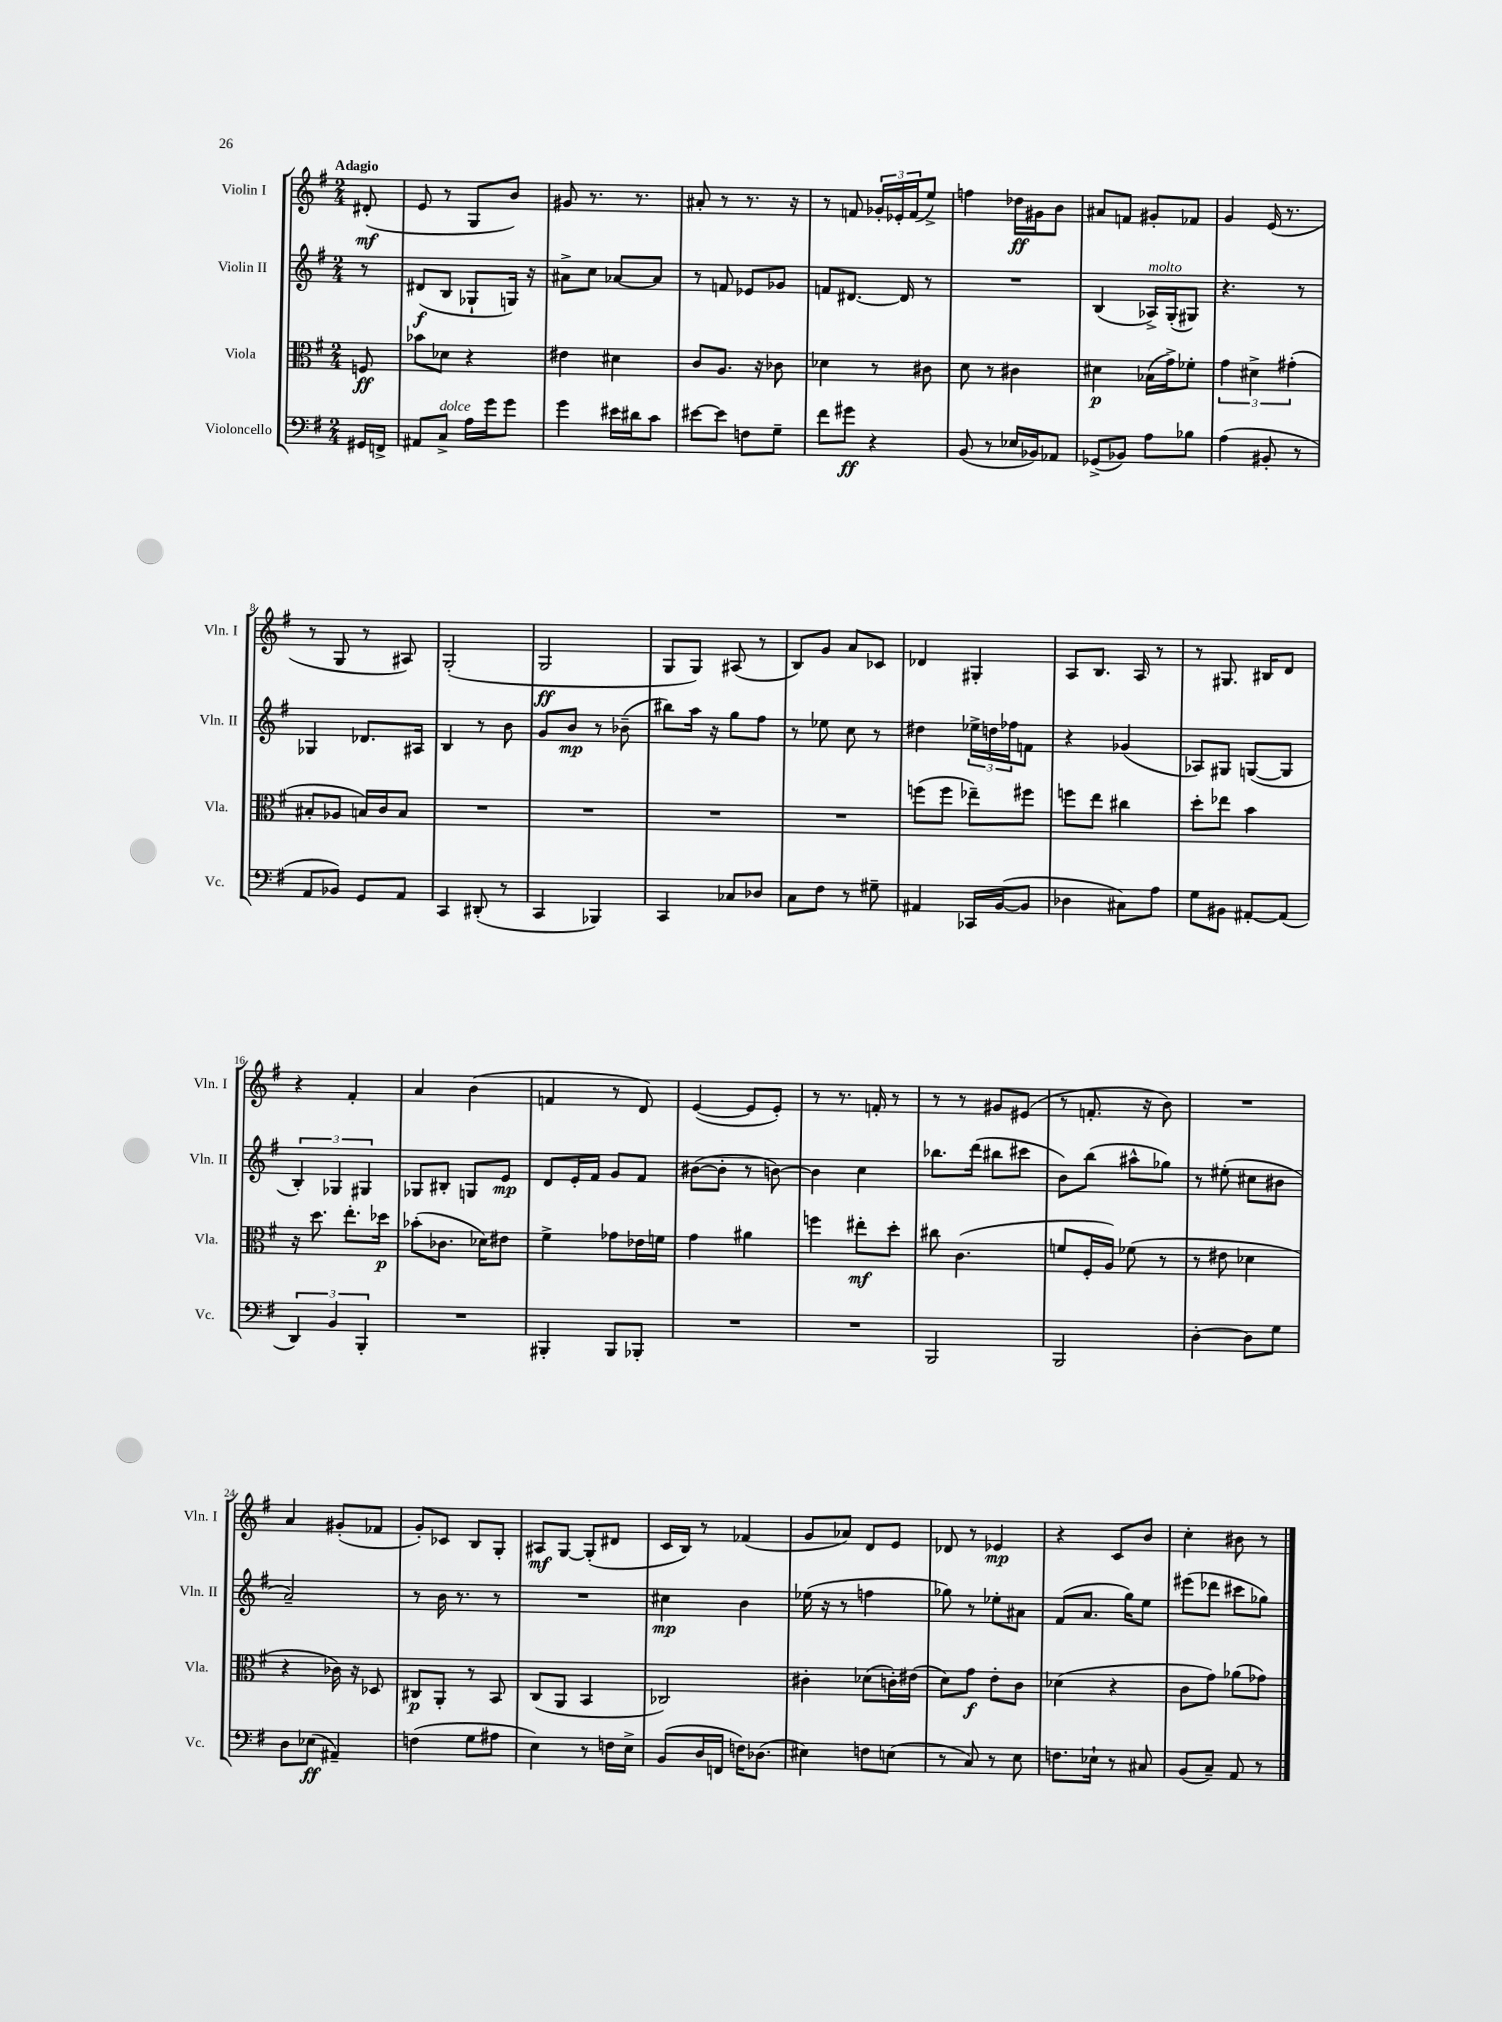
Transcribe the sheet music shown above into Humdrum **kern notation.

**kern	**dynam	**kern	**dynam	**kern	**dynam	**kern	**dynam
*part4	*part4	*part3	*part3	*part2	*part2	*part1	*part1
*staff4	*staff4	*staff3	*staff3	*staff2	*staff2	*staff1	*staff1
*I"Violoncello	*	*I"Viola	*	*I"Violin II	*	*I"Violin I	*
*I'Vc.	*	*I'Vla.	*	*I'Vln. II	*	*I'Vln. I	*
*clefF4	*	*clefC3	*	*clefG2	*	*clefG2	*
*k[f#]	*	*k[f#]	*	*k[f#]	*	*k[f#]	*
*M2/4	*	*M2/4	*	*M2/4	*	*M2/4	*
=	=	=	=	=	=	=	=
!	!	!	!	!	!	!LO:TX:a:B:t=Adagio	!
16GG#X/LL	.	8Fn/	ff	8r	.	(8d#X'/	mf
16FFn^/JJ	.	.	.	.	.	.	.
=1	=1	=1	=1	=1	=1	=1	=1
8AA#X/L	.	8b-X\L	.	(8d#X/L	f	8e/	.
!LO:TX:a:i:t=dolce	!	!	!	!	!	!	!
8C^/J	.	8d-X\J	.	8B/J	.	8r	.
16A\LL	.	4r	.	8G-X`/L	.	8G/L	.
16g\J	.	.	.	.	.	.	.
8g\J	.	.	.	16Gn/Jk)	.	8b/J)	.
.	.	.	.	16r	.	.	.
=2	=2	=2	=2	=2	=2	=2	=2
4g\	.	4e#X\	.	8a#X^\L	.	8g#X/	.
.	.	.	.	8cc\J	.	8.r	.
16e#X\LL	.	4d#X\	.	[8a-X/L	.	.	.
16d#X\J	.	.	.	.	.	8.r	.
8c\J	.	.	.	8a-/J]	.	.	.
=3	=3	=3	=3	=3	=3	=3	=3
[8e#X\L	.	8c/L	.	8r	.	8a#X'/	.
8e#\J]	.	8.A/J	.	8fn/	.	8r	.
8Fn\L	.	.	.	8e-X/L	.	8.r	.
.	.	16r	.	.	.	.	.
8G~\J	.	8c-X\	.	8g-X/J	.	.	.
.	.	.	.	.	.	16r	.
=4	=4	=4	=4	=4	=4	=4	=4
8f#\L	.	4d-X\	.	8fn/L	.	8r	.
8g#X\J	ff	.	.	[8.d#X/J	.	8fn/	.
4r	.	8r	.	.	.	24g-X'/LL	.
.	.	.	.	.	.	24e-X'/	.
.	.	.	.	16d#/]	.	.	.
.	.	.	.	.	.	(24f/J	.
.	.	8c#X\	.	8r	.	8ee^/J)	.
=5	=5	=5	=5	=5	=5	=5	=5
(8BB/	.	8d\	.	2r	.	4ffn\	.
8r	.	8r	.	.	.	.	.
16E-X/LL	.	4c#X\	.	.	.	16dd-X\LL	ff
16BB-X/J)	.	.	.	.	.	16g#X\J	.
8AA-X/J	.	.	.	.	.	8b\J	.
=6	=6	=6	=6	=6	=6	=6	=6
(8GG-X^/L	.	4d#X\	p	(4B/	.	8a#X/L	.
8BB-X/J)	.	.	.	.	.	8fn/J	.
!	!	!	!	!LO:TX:a:i:t=molto	!	!	!
8A\L	.	(16B-X\LL	.	16A-X^/LL)	.	8g#X'/L	.
.	.	16g^\J)	.	(16G'/J	.	.	.
8B-X\J	.	8f-X'\J	.	8G#X/J)	.	8f-X/J	.
=7	=7	=7	=7	=7	=7	=7	=7
(4A\	.	6g\	.	4.r	.	4g/	.
.	.	6d#X^\	.	.	.	.	.
8BB#X'/	.	.	.	.	.	(16e/	.
.	.	.	.	.	.	8.r	.
.	.	(6g#X'\	.	.	.	.	.
8r	.	.	.	8r	.	.	.
!!LO:LB:g=z
=8	=8	=8	=8	=8	=8	=8	=8
8AA/L	.	8B#X'/L	.	4G-X/	.	8r	.
8BB-X/J)	.	8A-X/J	.	.	.	8G/	.
8GG/L	.	16Bn/LL)	.	8.d-X/L	.	8r	.
.	.	16c/J	.	.	.	.	.
8AA/J	.	8B/J	.	.	.	8A#X/)	.
.	.	.	.	16A#X/Jk	.	.	.
=9	=9	=9	=9	=9	=9	=9	=9
4CC/	.	2r	.	4B/	.	(2G'/	.
(8DD#X'/	.	.	.	8r	.	.	.
8r	.	.	.	8b\	.	.	.
=10	=10	=10	=10	=10	=10	=10	=10
4CC/	.	2r	.	8g/L	.	2G/	ff
.	.	.	.	8b/J	mp	.	.
4BBB-X/)	.	.	.	8r	.	.	.
.	.	.	.	(8b-X~\	.	.	.
=11	=11	=11	=11	=11	=11	=11	=11
4CC/	.	2r	.	8bb#X\L)	.	8G/L	.
.	.	.	.	16aa\Jk	.	8G/J)	.
.	.	.	.	16r	.	.	.
8C-X/L	.	.	.	8gg\L	.	(8A#X/	.
8D-X/J	.	.	.	8ff#\J	.	8r	.
=12	=12	=12	=12	=12	=12	=12	=12
8C\L	.	2r	.	8r	.	8B/L)	.
8F#\J	.	.	.	8ee-X\	.	8g/J	.
8r	.	.	.	8cc\	.	8a/L	.
8G#X~\	.	.	.	8r	.	8c-X/J	.
=13	=13	=13	=13	=13	=13	=13	=13
4AA#X/	.	(8ffn\L	.	4dd#X\	.	4d-X/	.
.	.	8ff\J	.	.	.	.	.
16CC-X/LL	.	8ee-X~\L)	.	24ee-X^\LL	.	4G#X'/	.
.	.	.	.	24ddn\	.	.	.
([16BB/J	.	.	.	.	.	.	.
.	.	.	.	24ff-X\J	.	.	.
8BB/J]	.	8ff#X\J	.	8fn\J	.	.	.
=14	=14	=14	=14	=14	=14	=14	=14
4D-X\	.	8ffn\L	.	4r	.	8A/L	.
.	.	8ee\J	.	.	.	8.B/J	.
8C#X\L)	.	4cc#X\	.	(4g-X/	.	.	.
.	.	.	.	.	.	16A/	.
8A\J	.	.	.	.	.	8r	.
=15	=15	=15	=15	=15	=15	=15	=15
8G\L	.	8dd'\L	.	8A-X/L)	.	8r	.
8BB#X\J	.	8ee-X\J	.	8G#X/J	.	8.G#X/	.
[8AA#X'/L	.	4b\	.	([8Gn/L	.	.	.
.	.	.	.	.	.	16B#X/KL	.
(8AA#/J]	.	.	.	8G/J]	.	8d/J	.
!!LO:LB:g=z
=16	=16	=16	=16	=16	=16	=16	=16
6DD/)	.	16r	.	6B'/)	.	4r	.
.	.	8.dd\	.	.	.	.	.
6BB/	.	.	.	6G-X/	.	.	.
.	.	8.ee'\L	.	.	.	4f#'/	.
6BBB'/	.	.	.	6G#X/	.	.	.
.	.	16dd-X\Jk	p	.	.	.	.
=17	=17	=17	=17	=17	=17	=17	=17
2r	.	(8b-X'\L	.	8G-X/L	.	4a/	.
.	.	8.c-X\J	.	8B#X'/J	.	.	.
.	.	.	.	8Gn/L	.	(4b\	.
.	.	16d-X\KL)	.	.	.	.	.
.	.	8e#X\J	.	8e/J	mp	.	.
=18	=18	=18	=18	=18	=18	=18	=18
4BBB#X'/	.	4f#^\	.	8d/L	.	4fn/	.
.	.	.	.	16e'/L	.	.	.
.	.	.	.	16f#/JJ	.	.	.
8BBB#/L	.	8g-X\L	.	8g/L	.	8r	.
8BBB-X'/J	.	16e-X\L	.	8f#/J	.	8d/)	.
.	.	16fn\JJ	.	.	.	.	.
=19	=19	=19	=19	=19	=19	=19	=19
2r	.	4g\	.	([8b#X\L	.	([4e/	.
.	.	.	.	8b#'\J]	.	.	.
.	.	4a#X\	.	8r	.	8e/L]	.
.	.	.	.	[8bn\)	.	8e'/J)	.
=20	=20	=20	=20	=20	=20	=20	=20
2r	.	4ffn\	.	4b\]	.	8r	.
.	.	.	.	.	.	8.r	.
.	.	8ee#X'\L	mf	4cc\	.	.	.
.	.	.	.	.	.	16fn'/	.
.	.	8dd'\J	.	.	.	8r	.
=21	=21	=21	=21	=21	=21	=21	=21
2BBB/	.	8cc#X\	.	8.bb-X\L	.	8r	.
.	.	(4.c\	.	.	.	8r	.
.	.	.	.	(16ddd\Jk	.	.	.
.	.	.	.	8bb#X\L	.	8g#X/L	.
.	.	.	.	8ccc#X\J	.	(8e#X/J	.
=22	=22	=22	=22	=22	=22	=22	=22
2BBB/	.	8fn/L	.	8b\L)	.	8r	.
.	.	16F#'/L	.	(8bb\J	.	8.fn'/	.
.	.	16A/JJ)	.	.	.	.	.
.	.	(8f-X\	.	8aa#X^^\L	.	.	.
.	.	.	.	.	.	16r	.
.	.	8r	.	8gg-X\J)	.	8b\)	.
=23	=23	=23	=23	=23	=23	=23	=23
[4D'\	.	8r	.	8r	.	2r	.
.	.	8e#X\	.	(8ee#X'\	.	.	.
8D\L]	.	4d-X\	.	8cc#X\L	.	.	.
8G\J	.	.	.	8b#X\J	.	.	.
!!LO:LB:g=z
=24	=24	=24	=24	=24	=24	=24	=24
8D\L	.	4r	.	2a~/)	.	4a/	.
(8E-X\J	ff	.	.	.	.	.	.
4AA#X~/)	.	16c-X\)	.	.	.	(8g#X'/L	.
.	.	16r	.	.	.	.	.
.	.	8D-X/	.	.	.	8f-X/J	.
=25	=25	=25	=25	=25	=25	=25	=25
(4Fn\	.	8C#X/L	p	8r	.	8g'/L)	.
.	.	8AA'/J	.	16b\	.	8c-X/J	.
.	.	.	.	8.r	.	.	.
8G\L	.	8r	.	.	.	8B/L	.
8A#X\J	.	8BB/	.	8r	.	8G'/J	.
=26	=26	=26	=26	=26	=26	=26	=26
4E\)	.	(8C/L	.	2r	.	8A#X/L	mf
.	.	8AA/J	.	.	.	[8G/J	.
8r	.	4BB/	.	.	.	(8G'/L]	.
16Fn\LL	.	.	.	.	.	8d#X/J	.
16E^\JJ	.	.	.	.	.	.	.
=27	=27	=27	=27	=27	=27	=27	=27
(8BB/L	.	2C-X/)	.	4cc#X\	mp	16c/LL	.
.	.	.	.	.	.	16B/JJ)	.
16D/L	.	.	.	.	.	8r	.
16FFn/JJ	.	.	.	.	.	.	.
16Fn\KL)	.	.	.	4b\	.	(4f-X/	.
(8.D-X\J	.	.	.	.	.	.	.
=28	=28	=28	=28	=28	=28	=28	=28
4E#X\)	.	4c#X'\	.	(16ee-X\	.	8g/L	.
.	.	.	.	16r	.	.	.
.	.	.	.	8r	.	8a-X/J)	.
8Fn\L	.	(8d-X\L	.	4ffn\	.	8d/L	.
(8En\J	.	16cn'\L)	.	.	.	8e/J	.
.	.	(16e#X\JJ	.	.	.	.	.
=29	=29	=29	=29	=29	=29	=29	=29
8r	.	8d\L)	.	8gg-X\)	.	8d-X/	.
8C/)	.	8g\J	f	8r	.	8r	.
8r	.	8e'\L	.	8ee-X'\L	.	4e-X/	mp
8E\	.	8c\J	.	8a#X\J	.	.	.
=30	=30	=30	=30	=30	=30	=30	=30
8.Fn\L	.	(4d-X\	.	(8f#/L	.	4r	.
.	.	.	.	8.a/J	.	.	.
16E-X`\Jk	.	.	.	.	.	.	.
8r	.	4r	.	.	.	8c/L	.
.	.	.	.	16gg\KL)	.	.	.
8C#X/	.	.	.	8ee\J	.	8b/J	.
=31	=31	=31	=31	=31	=31	=31	=31
(8BB/L	.	8c\L	.	(8eee#X\L	.	4cc'\	.
8C~/J)	.	8g\J)	.	8ddd-X\J	.	.	.
8AA/	.	(8a-X\L	.	8ccc#X\L	.	8b#X\	.
8r	.	8g-X\J)	.	8gg-X\J)	.	8r	.
==	==	==	==	==	==	==	==
*-	*-	*-	*-	*-	*-	*-	*-
